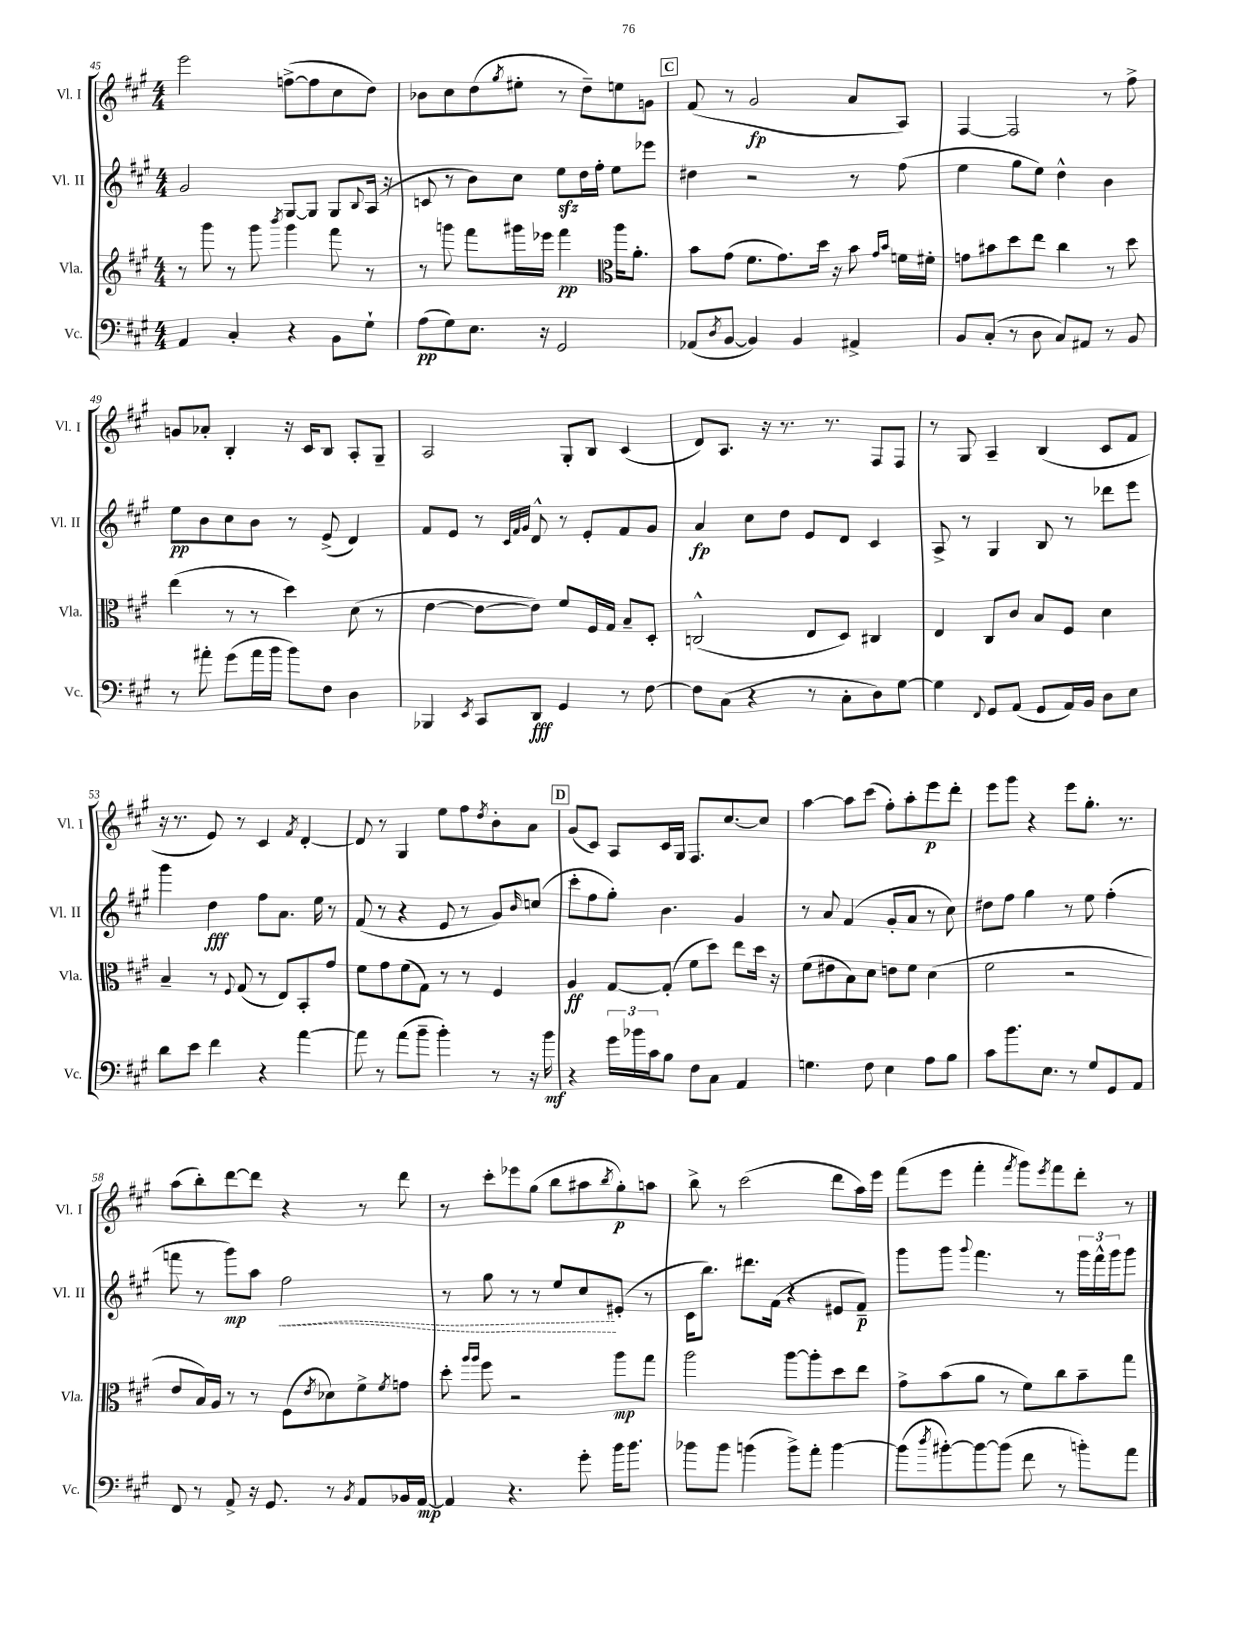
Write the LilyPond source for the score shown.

<<
\new StaffGroup <<
\new Staff = "s0" \with { instrumentName = "Vl. I" shortInstrumentName = "Vl. I" } {
    \clef treble \key a \major \numericTimeSignature \time 4/4
    e'''2 f''8~->( f''8 cis''8 d''8) |
    bes'8 cis''8 d''8( \acciaccatura { gis''8 } eis''8-. r8 d''8--) e''8 g'8 |
    \mark \markup { \box "C" } fis'8( r8 gis'2\fp a'8 a8) |
    fis4~ fis2 r8 fis''8-> |
    g'8 aes'8-. b4-. r16 cis'16 b8 a8-. gis8-- |
    a2 gis8-. b8 cis'4( |
    d'8) a8. r16 r8. r8. fis8 fis8 |
    r8 gis8 a4-- b4( cis'8 fis'8 |
    r16 r8. e'8) r8 cis'4 \acciaccatura { fis'8 } d'4~-. |
    d'8 r8 gis4 e''8 fis''8 \acciaccatura { d''8 } b'8-. a'8 |
    \mark \markup { \box "D" } gis'8( cis'8) a8 cis'16 gis16 fis8. cis''8.~ cis''8 |
    a''4~ a''8 cis'''8( fis''8-.) a''8-. e'''8\p d'''8-. |
    e'''8 gis'''8 r4 e'''8 gis''8.-. r8. |
    a''8( b''8-.) d'''8~ d'''8 r4 r8 d'''8 |
    r8 cis'''8-. ees'''8 gis''8( b''8 ais''8 \acciaccatura { b''8 } gis''8-.\p) a''8 |
    b''8-> r8 cis'''2( d'''8 a''16) e'''16 |
    fis'''8( e'''8 fis'''4-. \acciaccatura { fis'''8 } gis'''8) \acciaccatura { e'''8 } fis'''8 d'''8-. r8 \bar "|." |
}
\new Staff = "s1" \with { instrumentName = "Vl. II" shortInstrumentName = "Vl. II" } {
    \clef treble \key a \major \numericTimeSignature \time 4/4
    gis'2 gis8~ gis8 gis8 \appoggiatura { b8 } a16( r16 |
    c'8 r8 b'8) cis''8 e''8\sfz d''16 fis''16-. e''8 ees'''8 |
    \mark \markup { \box "C" } dis''4 r2 r8 fis''8( |
    e''4 gis''8 e''8) d''4-^ b'4 |
    e''8\pp b'8 cis''8 b'8 r8 e'8->( d'4) |
    fis'8 e'8 r8 \grace { cis'32 fis'32 gis'32 } d'8-^ r8 e'8-. fis'8 gis'8 |
    a'4\fp cis''8 d''8 e'8 d'8 cis'4 |
    a8-> r8 gis4 b8 r8 des'''8 e'''8 |
    gis'''4 d''4\fff fis''8 a'8. e''16 r8 |
    fis'8( r8 r4 e'8 r8 gis'8) \grace { b'16 } c''8( |
    \mark \markup { \box "D" } cis'''8-. fis''8 gis''8-.) b'4. gis'4 |
    r8 a'8 fis'4( gis'8-. a'8 r8 cis''8) |
    dis''8 fis''8 gis''4 r8 e''8 fis''4-.( |
    f'''8 r8 gis'''8\mp) a''8 \once \override Hairpin.style = #'dashed-line fis''2\< |
    r8 gis''8 r8 r8 e''8 cis''8\! eis'8-.( r8 |
    cis'16 b''8.) dis'''8. fis'16( r4 eis'8 fis'8--\p) |
    gis'''8 gis'''8 \appoggiatura { gis'''8 } fis'''4. r8 \tuplet 3/2 { gis'''16 fis'''16-^ gis'''16 } gis'''8 \bar "|." |
}
\new Staff = "s2" \with { instrumentName = "Vla." shortInstrumentName = "Vla." } {
    \clef treble \key a \major \numericTimeSignature \time 4/4
    r8 gis'''8 r8 gis'''8 \acciaccatura { b'''8 } gis'''4 fis'''8 r8 |
    r8 g'''8 fis'''8 gis'''16 ees'''16 fis'''4\pp \clef alto a''16 a'8.-. |
    \mark \markup { \box "C" } b'8 gis'8( fis'8. gis'8.) d''16 r16 b'8 \grace { gis'16 b'16 } f'16 fis'16-. |
    g'8 bis'8 d''8 e''8 cis''4 r8 d''8 |
    e''4( r8 r8 d''4) d'8( r8 |
    e'4~ e'8~ e'8) fis'8 fis16 gis16 b8-- d8-. |
    c2-^( e8 d8) cis4 |
    e4 cis8 cis'8 b8 fis8 d'4 |
    b4-- r8 \appoggiatura { fis8 } gis8( r8 e8) b,8-. gis'8 |
    fis'8 gis'8 fis'8( gis8) r8 r8 fis4 |
    \mark \markup { \box "D" } a4\ff gis8~ gis8-.( fis'8 d''8) e''8 d''16 r16 |
    fis'8( eis'8 b8) d'8 e'8 fis'8 d'4( |
    fis'2 r2 |
    e'8 b16) a16 r8 r8 fis8( \acciaccatura { e'8 } des'8) fis'8-> \acciaccatura { fis'8 } g'8 |
    d''8-. \grace { a''16 a''16 } fis''8 r2 a''8\mp gis''8 |
    a''2 a''8~ a''8-. d''8 e''8 |
    gis'8-> b'8( a'8 r8 fis'8) cis''8 b'8-- gis''8 \bar "|." |
}
\new Staff = "s3" \with { instrumentName = "Vc." shortInstrumentName = "Vc." } {
    \clef bass \key a \major \numericTimeSignature \time 4/4
    a,4 cis4-. r4 b,8 gis8-! |
    a8\pp( gis8) e8. r16 gis,2 |
    \mark \markup { \box "C" } aes,8( \acciaccatura { d8 } b,8~ b,4) b,4 ais,4-> |
    b,8 cis8-.( r8 d8 cis8) ais,8 r8 b,8 |
    r8 ais'8-. gis'8( ais'16 b'16 b'8) fis8 d4 |
    bes,,4 \acciaccatura { e,8 } cis,8 d,8\fff gis,4 r8 fis8~ |
    fis8 cis8( r4 r8 cis8-. d8) gis8~ |
    gis4 \appoggiatura { fis,8 } gis,8 a,8( gis,8 a,16) b,16 d8 e8 |
    d'8 e'8 fis'4 r4 a'4~ |
    a'8 r8 a'8( b'8-- b'4-.) r8 r16 b'16\mf |
    \mark \markup { \box "D" } r4 \tuplet 3/2 { gis'16 bes'16 cis'16 } b8 fis8 cis8 a,4 |
    g4. fis8 e4 a8 b8 |
    cis'8 b'8. e8. r8 gis8 gis,8 a,8 |
    fis,8 r8 a,8-> r16 gis,8. r8 \acciaccatura { b,8 } a,8 bes,16 a,16~\mp |
    a,4 r4. gis'8-. b'16 b'8. |
    bes'8 bes'8 b'4( b'8->) a'8-. b'4~ |
    b'8( \acciaccatura { d''8 } bis'8~-.) bis'8~ bis'8( fis'8 r8 b'8-.) a'8 \bar "|." |
}
>>
>>
\layout { \context { \Score currentBarNumber = #45 } }
